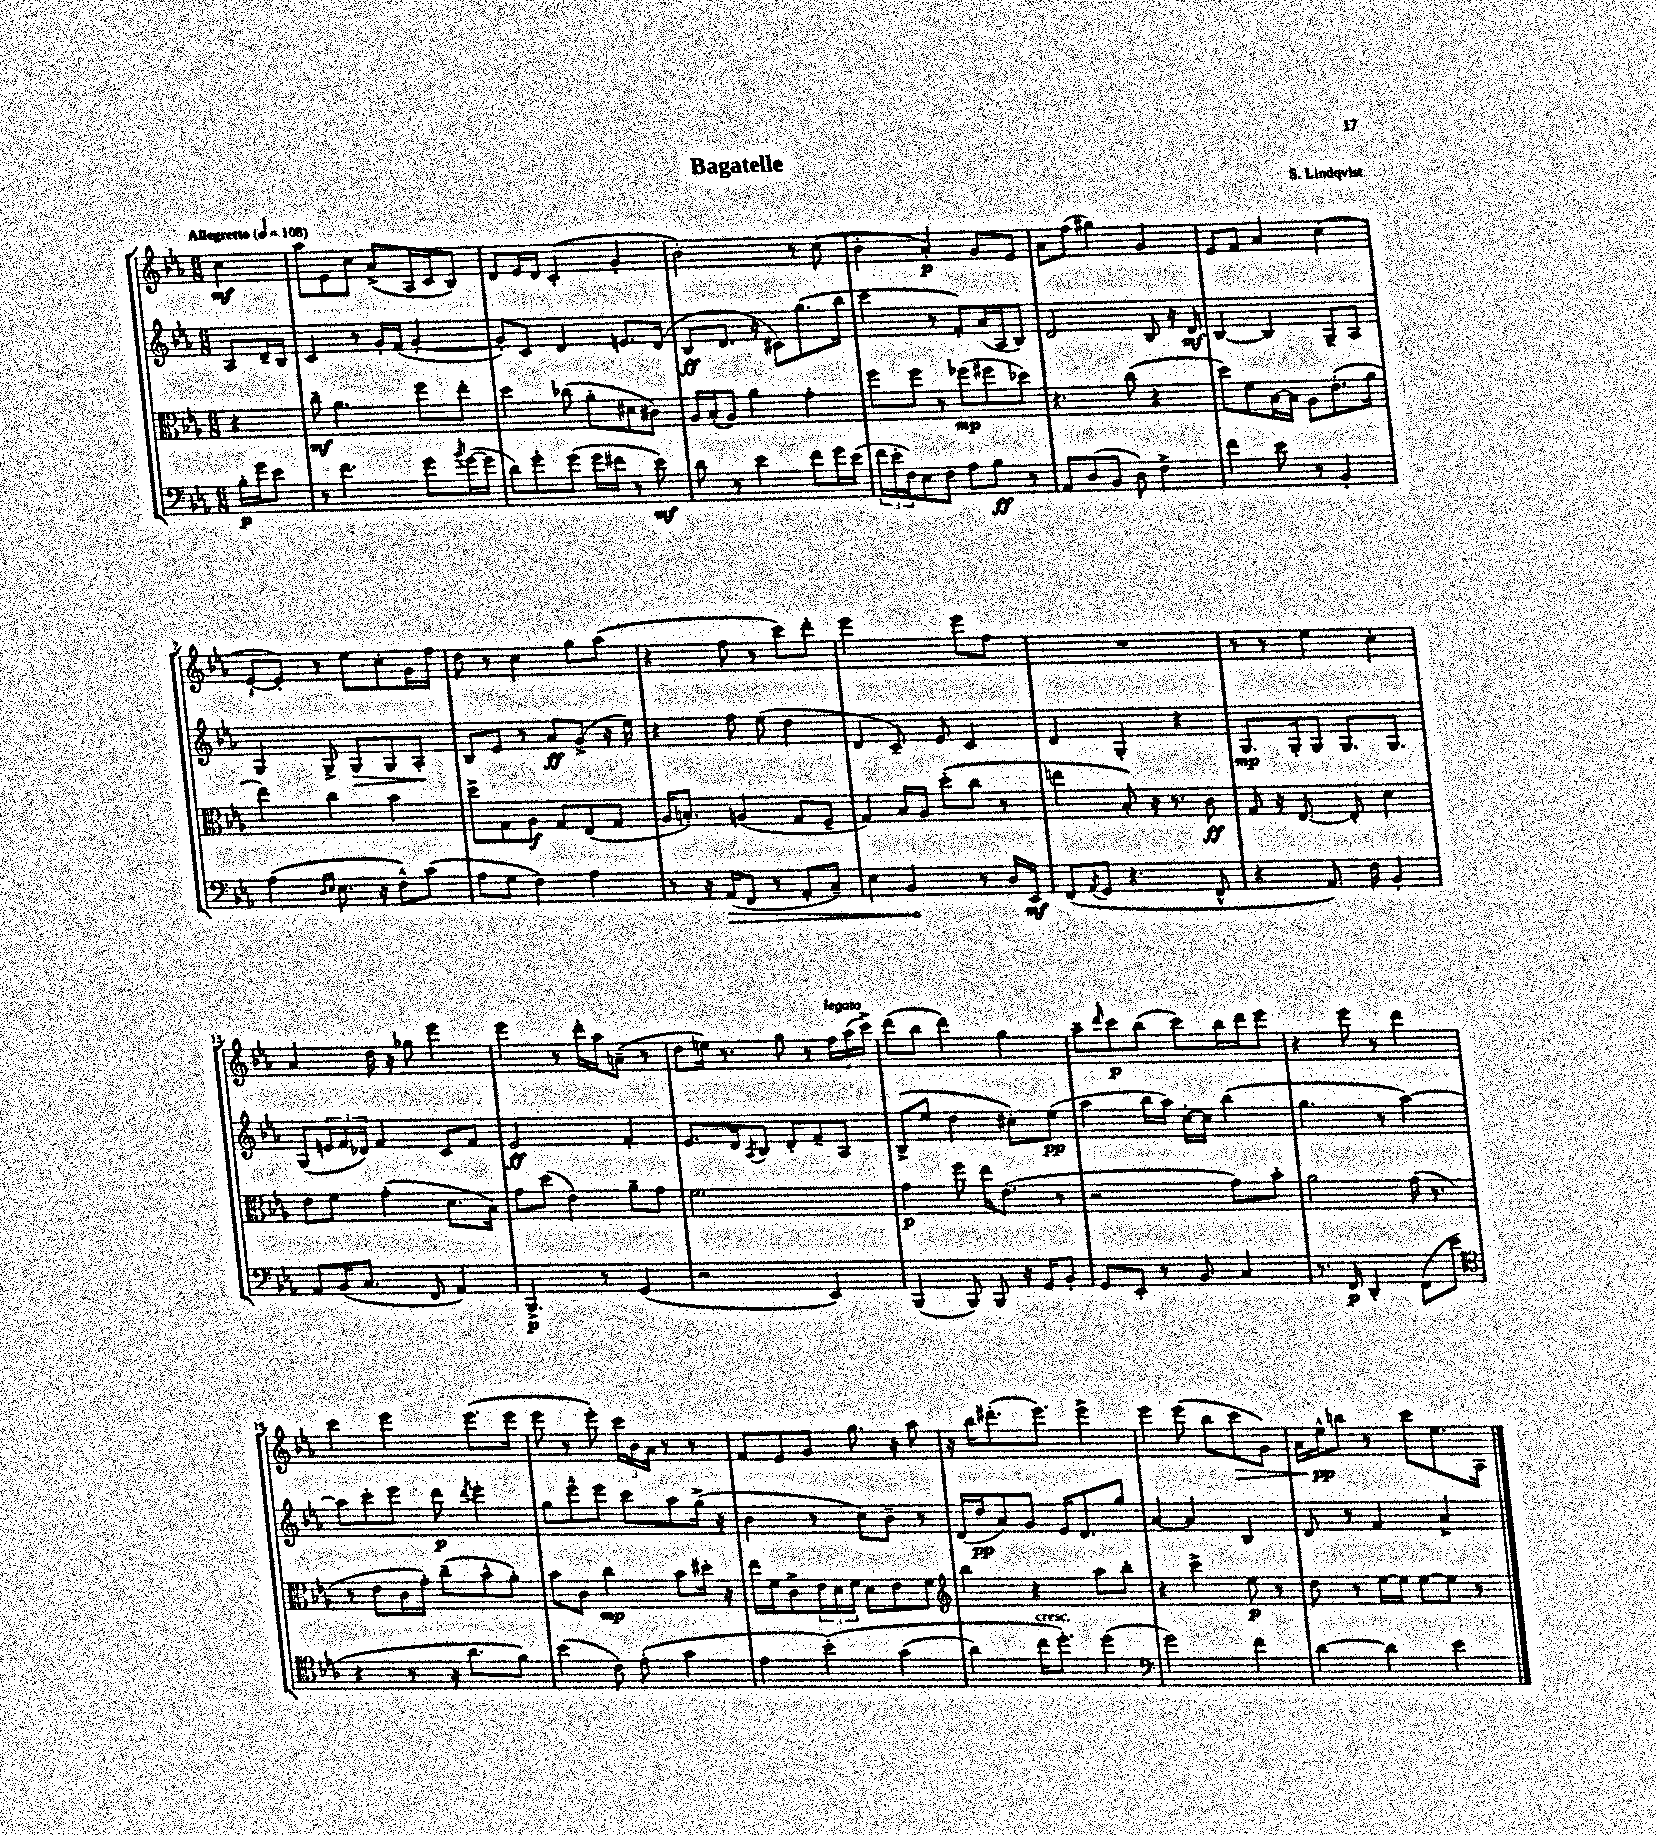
\header { title = "Bagatelle" composer = "S. Lindqvist" }
<<
\new StaffGroup <<
\new Staff = "s0" {
    \clef treble \key ees \major \numericTimeSignature \time 6/8 \partial 4 \tempo "Allegretto" 4 = 108
    c''4\mf |
    aes''8 ees'8 c''8 aes'8->( aes16 c'16 bes8) |
    d'8 ees'16 d'16 c'4-.( g'4-. |
    bes'2-.) r8 c''8( |
    bes'4-. aes'4-.\p) g'8 ees'8 |
    aes'8 f''8( gis''4) g'4 |
    ees'8 f'8 aes'4 c''4( |
    ees'8~-! ees'8-.) r8 ees''8 c''8-. g'16 f''16 |
    d''8 r8 c''4 g''8 aes''8( |
    r4 f''8 r8 c'''8) d'''8-. |
    ees'''2 ees'''8 f''8 |
    R2. |
    r8 r8 ees''4 c''4-. |
    aes'4 d''16 r16 ges''8 ees'''4 |
    ees'''4 r8 d'''16-. aes''16 a'8--( r8 |
    d''8 e''16) r8. g''8 r8 \tuplet 3/2 { f''16^\markup { \italic "legato" } aes''16( c'''16->) } |
    d'''8( bes''8 d'''4) g''4 |
    aes''8-- \grace { d'''16 } c'''8\p bes''8( c'''8) bes''16 d'''16 ees'''8 |
    r4 ees'''8 r8 d'''4 |
    c'''4 ees'''4 ees'''8.( ees'''16 |
    ees'''8 r8 ees'''8-.) \tuplet 3/2 { c'''16 bes'16 aes'16 } r8 r8 |
    f'8 ees'8 g'8 g''8. r16 aes''8 |
    r16 bes''16 dis'''8.-.( ees'''8.) ees'''4-> |
    ees'''4 ees'''8( bes''8 c'''8\> g'8) |
    aes'16 ees''16-^\pp\! b''8 r8 c'''8 ees''8. aes16 \bar "|." |
}
\new Staff = "s1" {
    \clef treble \key ees \major \numericTimeSignature \time 6/8 \partial 4
    aes8 d'16-- bes16 |
    c'4 r8 g'16-. f'16( g'4~-. |
    g'8-.) c'8 d'4 e'8. d'16( |
    bes8\ff d'8. r16 cis'8) g''8.( bes''16 |
    c'''4 r8 f'8-.) aes'16( aes16 bes8) |
    d'2 bes8 r16 d'16\mf |
    bes4~ bes4 g8-- aes8 |
    g4 g8-> g8\> g8 aes8-.\! |
    bes8 ees'8 r8 aes'8\ff g'8->( r16 ees''16) |
    r4 f''8 ees''8( d''4 |
    d'4 c'8--) ees'8 c'4 |
    d'4 g4-. r4 |
    g8.\mp g16-. g8 g8. g8. |
    g8( \tuplet 3/2 { e'16 f'16 des'16) } f'4 c'8 f'8 |
    ees'2\ff f'4-. |
    ees'8. d'16 \acciaccatura { aes8 } bes8 d'8-. f'8-- aes8 |
    bes8->( ees''8 d''4 cis''8-.) ees''8\pp( |
    aes''4 bes''16 aes''16) c''16~-. c''16 bes''4( |
    g''4. r8 aes''4~) |
    aes''8 c'''8-. ees'''8 d'''8\p \acciaccatura { d'''8 } ees'''4-. |
    g''8 ees'''8-^ ees'''8 c'''8 aes''8 g''16->( r16 |
    bes'4 r8 c''8) bes'8-- r8 |
    d'16( d''16\pp aes'8) g'8 ees'16 d'8. g''8 |
    aes'4~ aes'4 bes4 |
    d'8 r8 f'4 aes'4-> \bar "|." |
}
\new Staff = "s2" {
    \clef alto \key ees \major \numericTimeSignature \time 6/8 \partial 4
    r4 |
    c''8--\mf aes'4. f''8 ees''8-. |
    d''4 ces''8( aes'8-. dis'8 cis'8) |
    aes16 bes16-.( aes8) aes'4 g'4-. |
    f''8 f''8 r8 fes''8\mp( fis''8 des''8) |
    r4. c''8( r4 |
    d''8) f'8 bes16~ bes16 aes8 ees'8.-.( aes'16 |
    ees''4) c''4 bes'4 |
    d''8-> g8 aes8\f g8 ees8( g8 |
    aes16 b8.-.) a4( g8 f8-- |
    g4) bes16 aes16 d''8-.( c''8 r8 |
    e''4 bes8-.) r16 r8. c'8\ff |
    g8 r16 ees8.~ ees8-. d'4 |
    ees'8 f'8 g'4-.( d'8. bes16) |
    g'8 d''8( ees'4) aes'8-- g'8 |
    f'2. |
    g'4\p f''8 ees''16 ees'8.( r8 |
    r2 g'8) bes'8-. |
    aes'2 g'16( r8. |
    r8 ees'8 c'16 g'16-.) c''8--( bes'8-^ aes'8-.) |
    bes'8 c'8 c''4\mp bes'8 dis''16-. r16 |
    ees''16 f'16 c'8-> \tuplet 3/2 { ees'16 d'16 f'16 } d'8 ees'8 f'8 |
    \clef treble bes''4 r4 aes''8 bes''8-. |
    r4 c'''4-> ees''8\p r8 |
    d''8 r8 ees''16~ ees''16 ees''8~ ees''8 r8 \bar "|." |
}
\new Staff = "s3" {
    \clef bass \key ees \major \numericTimeSignature \time 6/8 \partial 4
    bes16-.\p g'16 ees'8 |
    r8 f'4. g'8 \acciaccatura { bes'8 } g'16~( g'16 |
    d'8) g'8-. g'8( g'16 fis'16 r8 ees'8\mf) |
    d'8 r8 ees'4 f'8 g'16 ees'16( |
    \tuplet 3/2 { f'16 ees'16-. f16) } ees8 f8 aes8 bes8\ff r8 |
    aes,8 d8( bes,8 d8) f4-> |
    f'4 ees'8 r8 bes,4-. |
    aes4( \grace { d16 ees16 } ees8. r16 f8-^) c'8( |
    aes8 g8 f4) aes4 |
    r8 r16 \once \override Hairpin.circled-tip = ##t aes,16\>( f,8 r8 aes,8-. c8--) |
    ees4 bes,4\! r8 d16 ees,16\mf |
    f,8( \acciaccatura { aes,8 } g,8 r4. f,8-^ |
    r4 aes,8.) f16 bes,4-. |
    aes,8 bes,16( c8. f,8 aes,4) |
    bes,,4.->\p r8 g,4( |
    r2 ees,4) |
    bes,,4( bes,,8) bes,,8 r16 g,16 bes,8-. |
    g,8 ees,8-. r8 bes,8 c4 |
    r8. f,16\p d,4-. f,8( ees'8 |
    \clef tenor r4 r8 r16 aes'8. f'8) |
    bes'4( c'8) ees'8-.( g'4 |
    ees'4 bes'4-.)\( g'4( |
    aes'4) c''16^\markup { \italic "cresc." } d''8.-.\) d''4( |
    \clef bass g'2) f'4 |
    d'4~ d'4 ees'4 \bar "|." |
}
>>
>>
